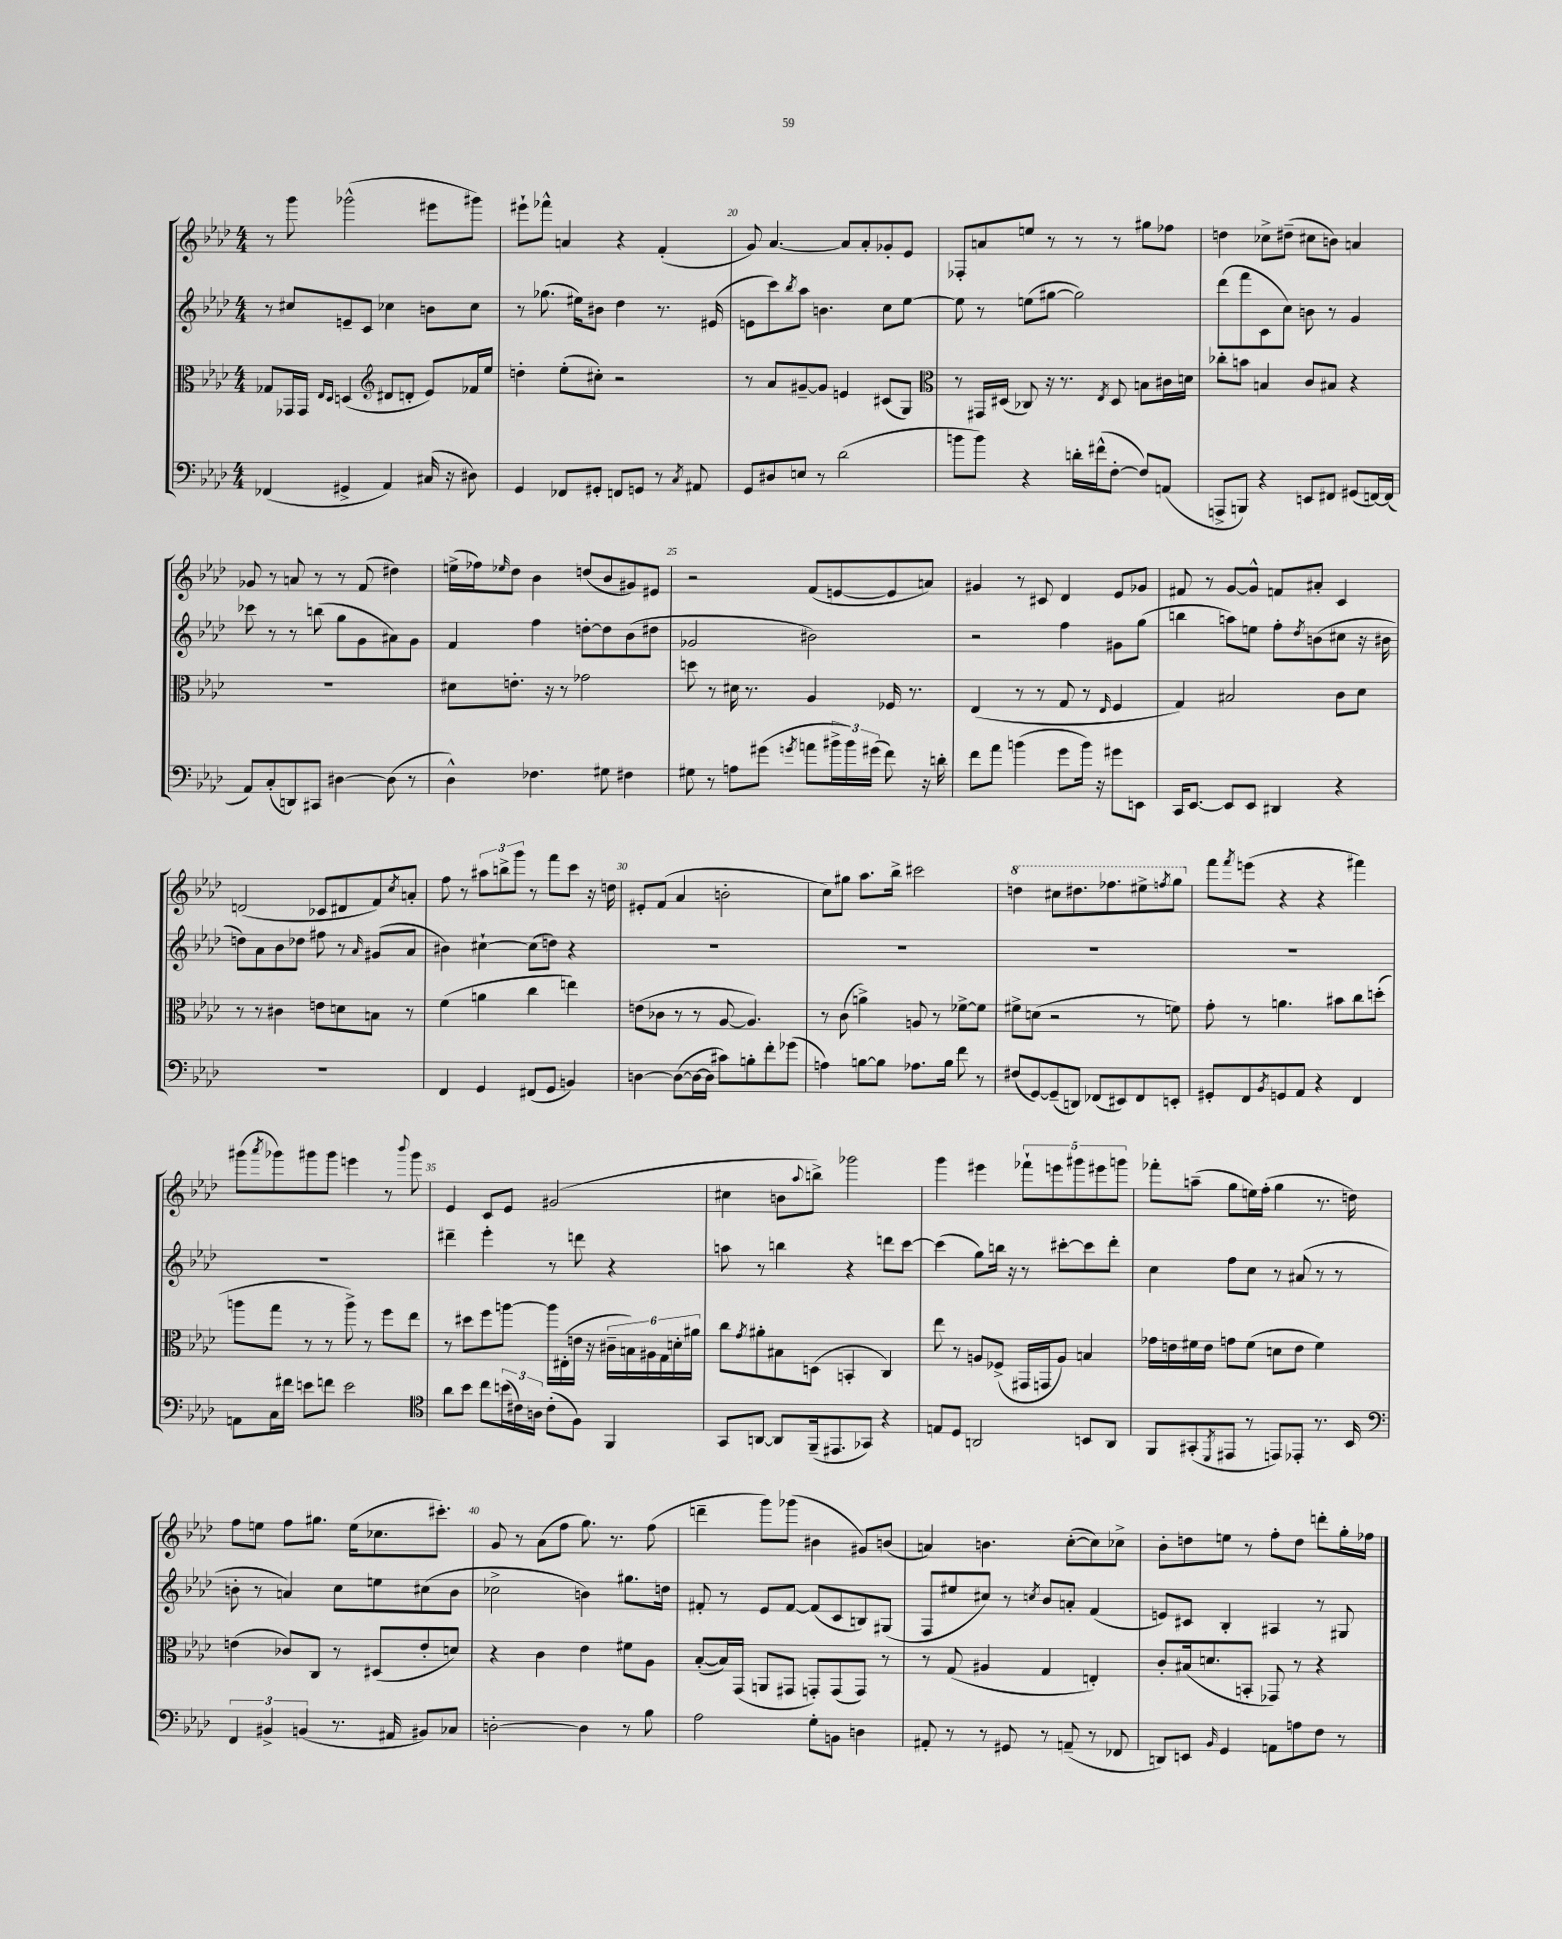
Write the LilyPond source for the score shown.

<<
\new StaffGroup <<
\new Staff = "s0" {
    \clef treble \key aes \major \numericTimeSignature \time 4/4
    r8 g'''8 ges'''2-^( eis'''8 gis'''8) |
    eis'''8-! fes'''8-^ a'4 r4 f'4-.( |
    g'8) aes'4.~ aes'8 aes'8-. ges'8-. ees'8 |
    fes8-. a'8 e''8 r8 r8 r8 gis''8 fes''8 |
    d''4 ces''8-> dis''8--( cis''8 b'8) a'4 |
    ges'8 r8 a'8 r8 r8 f'8( dis''4) |
    e''16->( fes''16) \grace { ees''16 } des''8 bes'4 d''8( bes'8 gis'8) eis'8 |
    r2 f'8( e'8~ e'8 a'8) |
    gis'4 r8 cis'8 des'4 ees'8 ges'8 |
    fis'8 r8 g'8~ g'8-^ f'8 ais'8-. c'4 |
    d'2( ces'8 dis'8 f'8) \acciaccatura { c''8 } a'8-. |
    f''8 r8 \tuplet 3/2 { ais''8 b''8-> g'''8 } r8 f'''8 c'''8 r16 d''16 |
    eis'8-. f'8( aes'4 b'2-. |
    c''8) gis''8 aes''8. bes''16-> cis'''2 |
    \ottava #1 d'''4 cis'''8 dis'''8. fes'''8. eis'''8-> \acciaccatura { f'''8 } g'''8 \ottava #0 |
    f'''8 \acciaccatura { f'''8 } e'''8( r4 r4 fis'''4) |
    gis'''8( \acciaccatura { aes'''8 } ges'''8) gis'''8 gis'''8 e'''4 r8 \appoggiatura { bes'''8 } gis'''8 |
    ees'4 c'8 ees'8 gis'2( |
    cis''4 b'8 \appoggiatura { aes''8 } b''8->) ges'''2 |
    g'''4 eis'''4 \tuplet 5/4 { fes'''8-! e'''8 gis'''8 eis'''8 g'''8 } |
    fes'''8-. a''8--( g''8 e''16) f''16-.( g''4 r8. d''16) |
    f''8 e''8 f''8 gis''8. e''16( ces''8. cis'''8.-.) |
    g'8 r8 aes'8( f''8 g''8.) r8. f''8( |
    d'''4-- g'''8) ges'''8( bis'4 gis'8) b'8( |
    a'4) b'4. c''8~-.( c''8) ces''8-> |
    bes'8-. d''8 e''8 r8 f''8-. d''8 d'''8-. g''16-. fes''16 \bar "|." |
}
\new Staff = "s1" {
    \clef treble \key aes \major \numericTimeSignature \time 4/4
    r8 cis''8 e'8-- c'8 ces''4 b'8 ces''8 |
    r8 ges''8.( eis''16) bis'8 des''4 r8. eis'16( |
    e'8 c'''8) \acciaccatura { bes''8 } aes''8 b'4. c''8 ees''8~ |
    ees''8 r8 e''8( gis''8~ gis''2) |
    des'''8( f'''8 c'8 c''8) b'8 r8 g'4 |
    ces'''8 r8 r8 b''8( g''8 g'8 ais'8) g'8 |
    f'4 f''4 d''8~-. d''8 bes'8( dis''8 |
    ges'2 bis'2) |
    r2 f''4 gis'8 g''8( |
    b''4 a''8) e''8 f''8-. \acciaccatura { des''8 } b'8( cis''8 r16 bis'16 |
    d''8) aes'8 bes'8 des''8 fis''8 r8 \grace { aes'16 } gis'8( aes'8 |
    bis'4) cis''4~-! cis''8( d''8) r4 |
    R1 |
    R1 |
    R1 |
    R1 |
    R1 |
    dis'''4-- ees'''4-. r8 d'''8 r4 |
    a''8 r8 b''4 r4 d'''8 c'''8~ |
    c'''4( g''8) b''16 r16 r8 cis'''8~-. cis'''8 des'''8-. |
    c''4 f''8 c''8 r8 ais'8( r8 r8 |
    b'8-. r8 a'4) c''8 e''8 cis''8( b'8 |
    ces''2-> b'4) gis''8. d''16 |
    fis'8-. r8 ees'8 fis'8~ fis'8( c'8 b8) gis8( |
    f8 eis''8 cis''8) r8 \acciaccatura { c''8 } bes'8 a'8-. f'4( |
    e'8) cis'8 bes4-. ais4 r8 gis8 \bar "|." |
}
\new Staff = "s2" {
    \clef alto \key aes \major \numericTimeSignature \time 4/4
    ges8 ges,16 ges,16 \grace { ees16 des16 } d4( \clef treble dis'8 d'8-. ees'8) fes'16 ees''16 |
    d''4-. ees''8-.( cis''8-.) r2 |
    r8 aes'8 gis'8~-- gis'8 e'4 cis'8( g8) |
    \clef alto r8 gis,16 dis16( ces8) r16 r8. \acciaccatura { ees8 } dis8 b8 cis'16 d'16 |
    ces''8-. b'8 b4 c'8 bis8 r4 |
    R1 |
    dis'8 e'8.-. r16 r8 ges'2 |
    d''8 r8 dis'16 r8. aes4 fes16 r8. |
    ees4( r8 r8 g8 r8 \grace { ees16 } f4 |
    g4) bis2 c'8 des'8 |
    r8 r8 cis'4 e'8 d'8 b8 r8 |
    f'4( a'4 c''4 e''4) |
    e'8( ces'8 r8 r8 aes8~ aes4.) |
    r8 c'8( a'4->) a8 r8 fes'8~-> fes'8 |
    fis'8-> d'8( r2 r8 f'8) |
    g'8-. r8 a'4. bis'8 c''8 d''8-.( |
    a''8 g''8 r8 r8 a''8->) r8 f''8 ees''8 |
    r8 dis''8 f''8 a''8~ a''16 eis16-.( e'16 r16 \tuplet 6/4 { cis'16-- b16) ais16 g16 d'16-. ais'16 } |
    c''8 \acciaccatura { g'8 } ais'8-. bis8 d8( b,4-. c4) |
    ees''8 r8 a8 fes8->( gis,16 g,16 a8) b4 |
    ges'16 e'16 fis'16 e'16 g'8 fis'8( d'8 e'8 fis'4) |
    e'4( ces'8) c8 r8 dis8( e'8-. d'8) |
    r4 c'4 ees'4 fis'8 aes8 |
    bes8~-.( bes16) g,16( a,8 gis,8 g,8-.) g,8( g,8) r8 |
    r8 g8( ais4 g4 e4-.) |
    c'8-. bis16( d'8. b,8-. ges,8) r8 r4 \bar "|." |
}
\new Staff = "s3" {
    \clef bass \key aes \major \numericTimeSignature \time 4/4
    fes,4( gis,4-> aes,4) cis16( r16 dis8) |
    g,4 fes,8 gis,8-. f,8 g,8 r8 \acciaccatura { c8 } ais,8 |
    g,8 dis8 e8 r8 des'2( |
    b'8 b'8) r4 d'16-. fis'16-^( f8~-. f8) a,8( |
    a,,8-> b,,8) r4 e,8 fis,8 gis,8( f,16~) f,16( |
    aes,8) c8-.( d,8) cis,8 dis4~ dis8( r8 |
    des4-^) fes4. gis8 fis4 |
    gis8 r8 a8 gis'8( \acciaccatura { g'8 } a'8 \tuplet 3/2 { bis'16-> bis'16) gis'16( } f'8) r16 d'16-. |
    f'8 aes'8 b'4( g'8 b'16) r16 gis'8 e,8 |
    c,16 ees,8.~ ees,8 ees,8 dis,4 r4 |
    R1 |
    f,4 g,4 fis,8( g,8 b,4) |
    d4~ d8~( d16~ d16 cis'8) b8-. f'8-. ges'8( |
    a4) b8~ b8 aes8. b16 f'8 r8 |
    fis8( g,8~) g,8--( d,8) fes,8( eis,8) fes,8 e,8-. |
    gis,8-. f,8 \acciaccatura { bes,8 } g,8 aes,8 r4 f,4 |
    a,8 c16 fis'16 e'8 f'8 e'2 |
    \clef tenor aes'8 bes'8 c''8 \tuplet 3/2 { b'16( cis'16) a16 } cis'8-.( f8) f,4 |
    g,8 a,8~ a,8 f,16--( eis,8. ges,8) r4 |
    e8 des8 a,2 b,8 a,8 |
    f,8 gis,8-.( \acciaccatura { des,8 } eis,8 r8 e,8) ees,8-. r8. bes,16 |
    \clef bass \tuplet 3/2 { f,4 bis,4-> b,4( } r8. ais,16 bis,8) ces8 |
    d2~-. d4 r8 bes8 |
    aes2 g8-. b,8 d4 |
    ais,8-. r8 r8 gis,8 r8 a,8--( r8 fes,8 |
    d,8) e,8 \grace { bes,16 } g,4 a,8 a8 f8 r8 \bar "|." |
}
>>
>>
\layout { \context { \Score currentBarNumber = #18 \override BarNumber.break-visibility = ##(#f #t #t) barNumberVisibility = #(every-nth-bar-number-visible 5) } }
